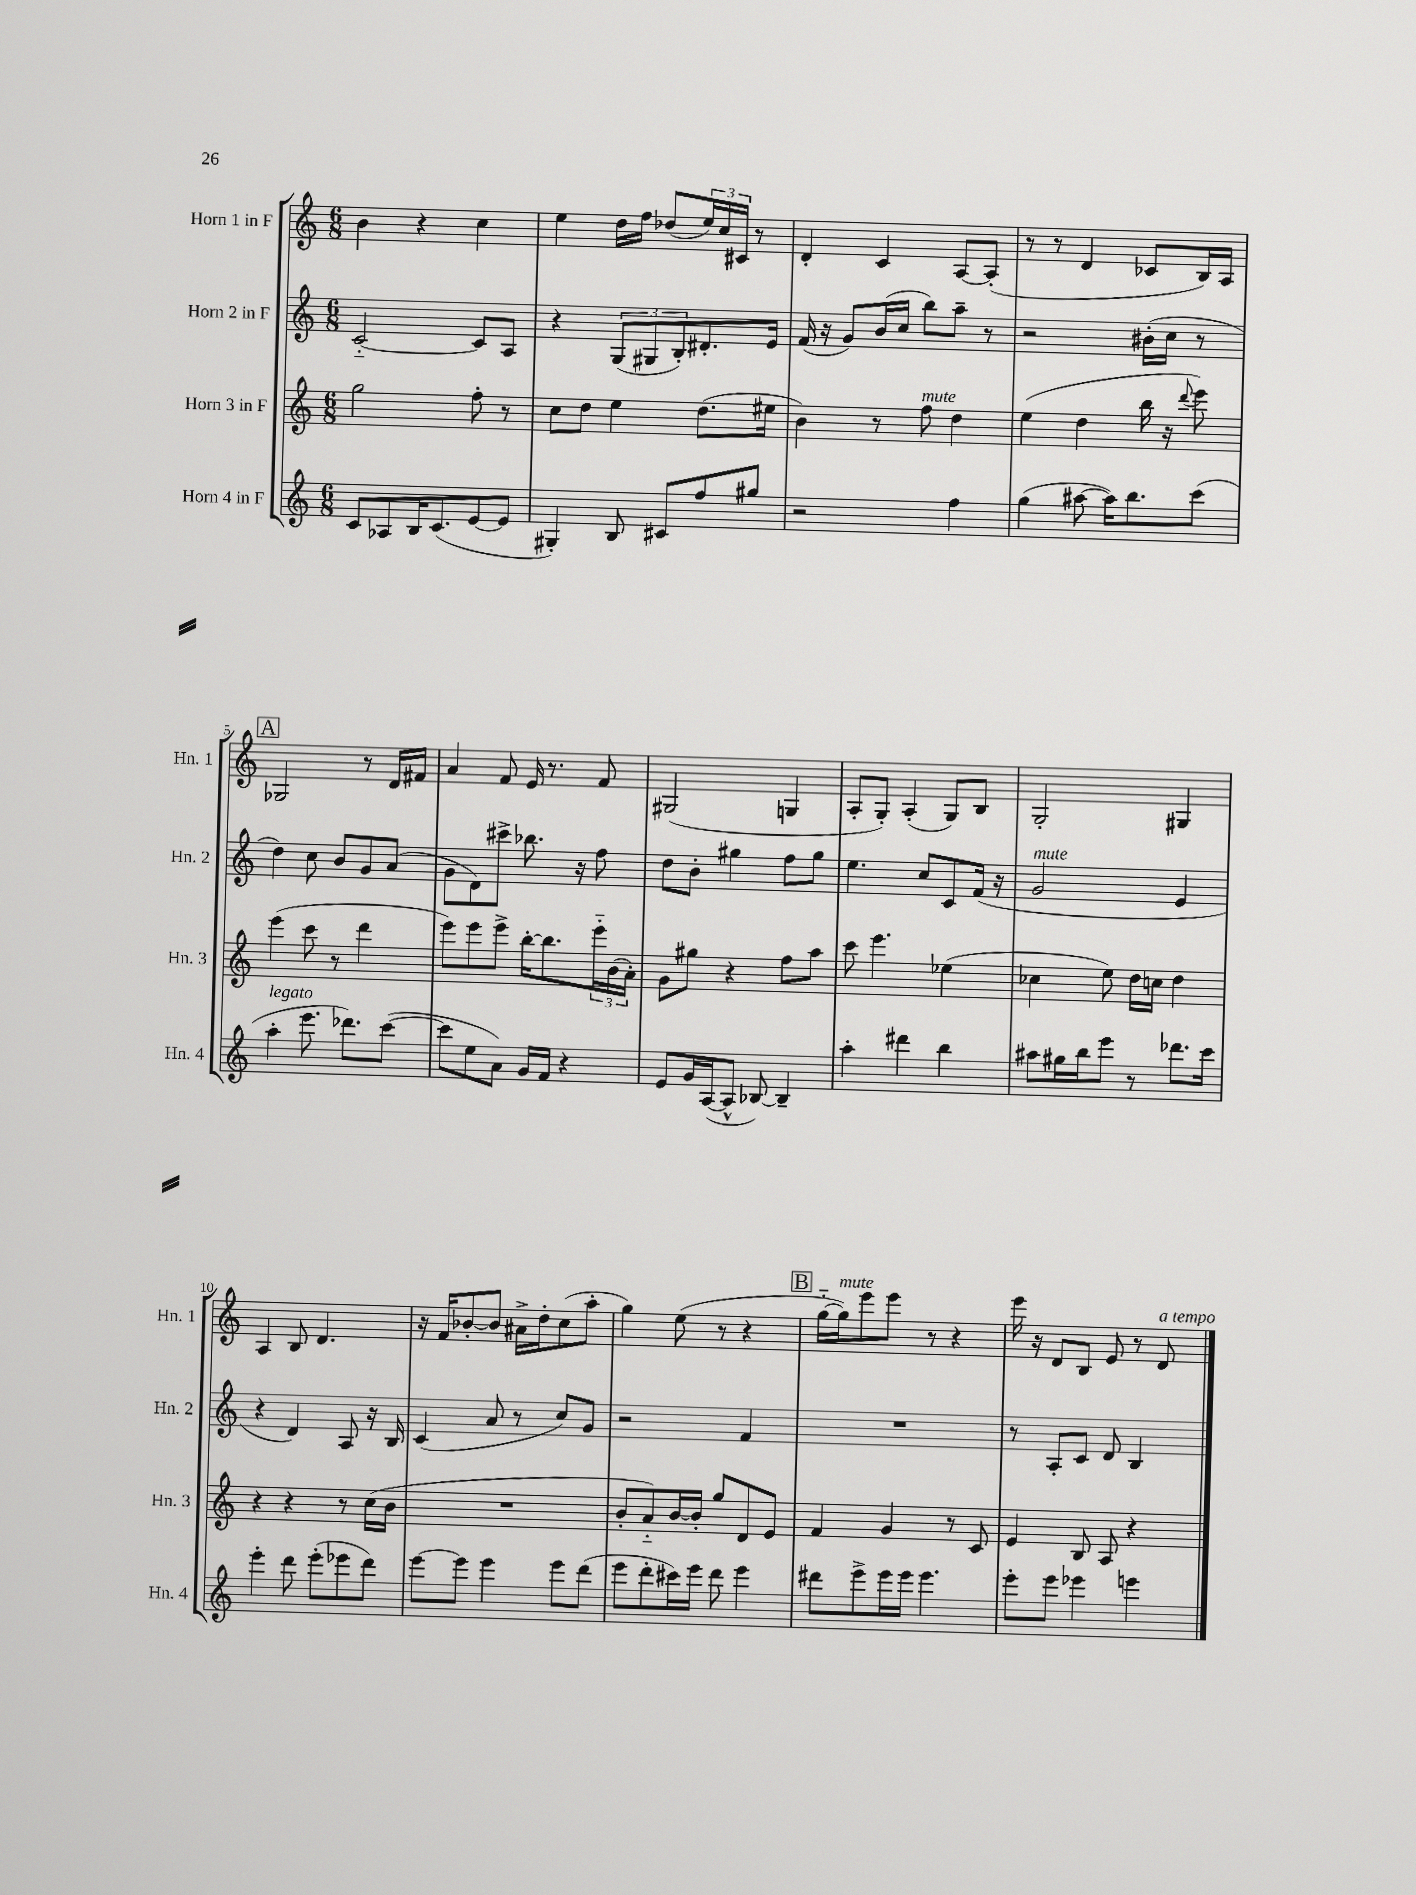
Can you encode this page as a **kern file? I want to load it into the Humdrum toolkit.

**kern	**kern	**kern	**kern
*part4	*part3	*part2	*part1
*staff4	*staff3	*staff2	*staff1
*I"Horn 4 in F	*I"Horn 3 in F	*I"Horn 2 in F	*I"Horn 1 in F
*I'Hn. 4	*I'Hn. 3	*I'Hn. 2	*I'Hn. 1
*clefG2	*clefG2	*clefG2	*clefG2
*k[]	*k[]	*k[]	*k[]
*M6/8	*M6/8	*M6/8	*M6/8
=1	=1	=1	=1
8c/L	2gg\	[2c/	4b\
8A-X/	.	.	.
16B/K	.	.	4r
(8.c/	.	.	.
[8e/	8ff'\	8c/L]	4cc\
8e/J]	8r	8A/J	.
=2	=2	=2	=2
4G#X'/)	8cc\L	4r	4ee\
.	8dd\J	.	.
8B/	4ee\	(12G/L	16dd\LL
.	.	.	16ff\JJ
.	.	12G#X/	.
8c#X/L	.	.	(8dd-X/L
.	.	12B'/)	.
8ff/	(8.dd\L	8.d#X'/	24ee/L)
.	.	.	24cc/
.	.	.	24c#X/JJ
8gg#X/J	.	.	8r
.	16ee#X\Jk	16e/Jk	.
=3	=3	=3	=3
2r	4b\)	(16f/	4d'/
.	.	16r	.
.	.	8g/L)	.
.	8r	(16b/L	4c/
.	.	16cc/JJ	.
!	!LO:TX:a:i:t=mute	!	!
.	8ff\	8bb\L)	.
4ff\	4dd\	8aa~\J	[8A/L
.	.	8r	(8A'/J]
=4	=4	=4	=4
(4gg\	(4ee\	2r	8r
.	.	.	8r
[8aa#X\	4dd\	.	4d/
16aa#\KL])	.	.	.
8.bb\	.	.	.
.	16bb\	(16b#X'\LL	8c-X/L
.	16r	16cc\JJ	.
.	8qqddd/	.	.
(8ccc\J	8eee\)	8r	16B/L)
.	.	.	16A/JJ
!!LO:LB:g=z
!!LO:REH:place=s1:t=A
=5	=5	=5	=5
!LO:TX:a:i:t=legato	!	!	!
4aa'\	(4eee\	4dd\)	2G-X/
8.eee\	8ccc\	8cc\	.
.	8r	8b/L	.
8.ddd-X\L)	.	.	.
.	4ddd\	8g/	8r
([8ccc\J	.	(8a/J	16d/LL
.	.	.	16f#X/JJ
=6	=6	=6	=6
8ccc\L]	8eee\L)	8g\L	4a/
8ee\	8eee\	8d\)	.
8a\J)	8eee^\J	8ccc#X^\J	8f/
16g/LL	[16bb'\KL	8.bb-X\	16e/
16f/JJ	8.bb\]	.	8.r
4r	.	.	.
.	.	16r	.
.	24eee\L	8ff\	8f/
.	(24b\	.	.
.	24a'\JJ)	.	.
=7	=7	=7	=7
8e/L	8g\L	8dd\L	(2G#X/
16g/L	8gg#X\J	8b'\J	.
([16A/J	.	.	.
8A^^/J]	4r	4gg#X\	.
[8B-X/)	.	.	.
4B-~/]	8ff\L	8ff\L	4Gn/
.	8aa\J	8gg#\J	.
=8	=8	=8	=8
4aa'\	8ccc\	4.ee\	8A'/L
.	4.eee\	.	8G'/J)
4ddd#X\	.	.	(4A'/
.	.	8cc/L	.
4bb\	(4ee-X\	8c/	8G/L)
.	.	(16f/Jk	8B/J
.	.	16r	.
=9	=9	=9	=9
!	!	!LO:TX:a:i:t=mute	!
8aa#X\L	4cc-X\	2g/	2G'/
16gg#X\L	.	.	.
16bb\J	.	.	.
8eee\J	8ee\)	.	.
8r	16dd\LL	.	.
.	16ccn\JJ	.	.
8.ddd-X\L	4dd\	4e/	4G#X/
16ccc\Jk	.	.	.
!!LO:LB:g=z
=10	=10	=10	=10
4eee'\	4r	4r	4A/
8ddd\	4r	4d/)	8B/
(8eee'\L	.	.	4.d/
8eee-X\	8r	8A/	.
8ddd\J)	(16cc\LL	16r	.
.	16b\JJ	16B/	.
=11	=11	=11	=11
[8eee\L	2.r	(4c/	16r
.	.	.	16f/KL
8eee\J]	.	.	[8b-X'/
4eee\	.	8a/	8b-/J]
.	.	8r	16a#X^\LL
.	.	.	16dd'\J
8eee\L	.	8cc/L)	(8cc\
(8ddd\J	.	8g/J	8aa'\J
=12	=12	=12	=12
8eee\L	8b'/L	2r	4gg\)
8ddd'\	8a/)	.	.
16ccc#X\L)	[16b/L	.	(8ee\
16eee\JJ	16b'/JJ]	.	.
8ddd\	8gg/L	.	8r
4eee\	8d/	4f/	4r
.	8e/J	.	.
!!LO:REH:place=s1:t=B
=13	=13	=13	=13
8ddd#X\L	4f/	2.r	[16gg\LL
!	!	!	!LO:TX:a:i:t=mute
.	.	.	16gg\J])
8eee^\	.	.	8eee\
16eee\L	4g/	.	8eee\J
16eee\JJ	.	.	.
4.eee\	.	.	8r
.	8r	.	4r
.	8c/	.	.
=14	=14	=14	=14
8eee'\L	4e/	8r	16eee\
.	.	.	16r
8eee\J	.	8A'/L	8d/L
4eee-X\	8B/	8c/J	8B/J
.	8A/	8d/	8e/
4eeen\	4r	4B/	8r
!	!	!	!LO:TX:a:i:t=a tempo
.	.	.	8d/
==	==	==	==
*-	*-	*-	*-
